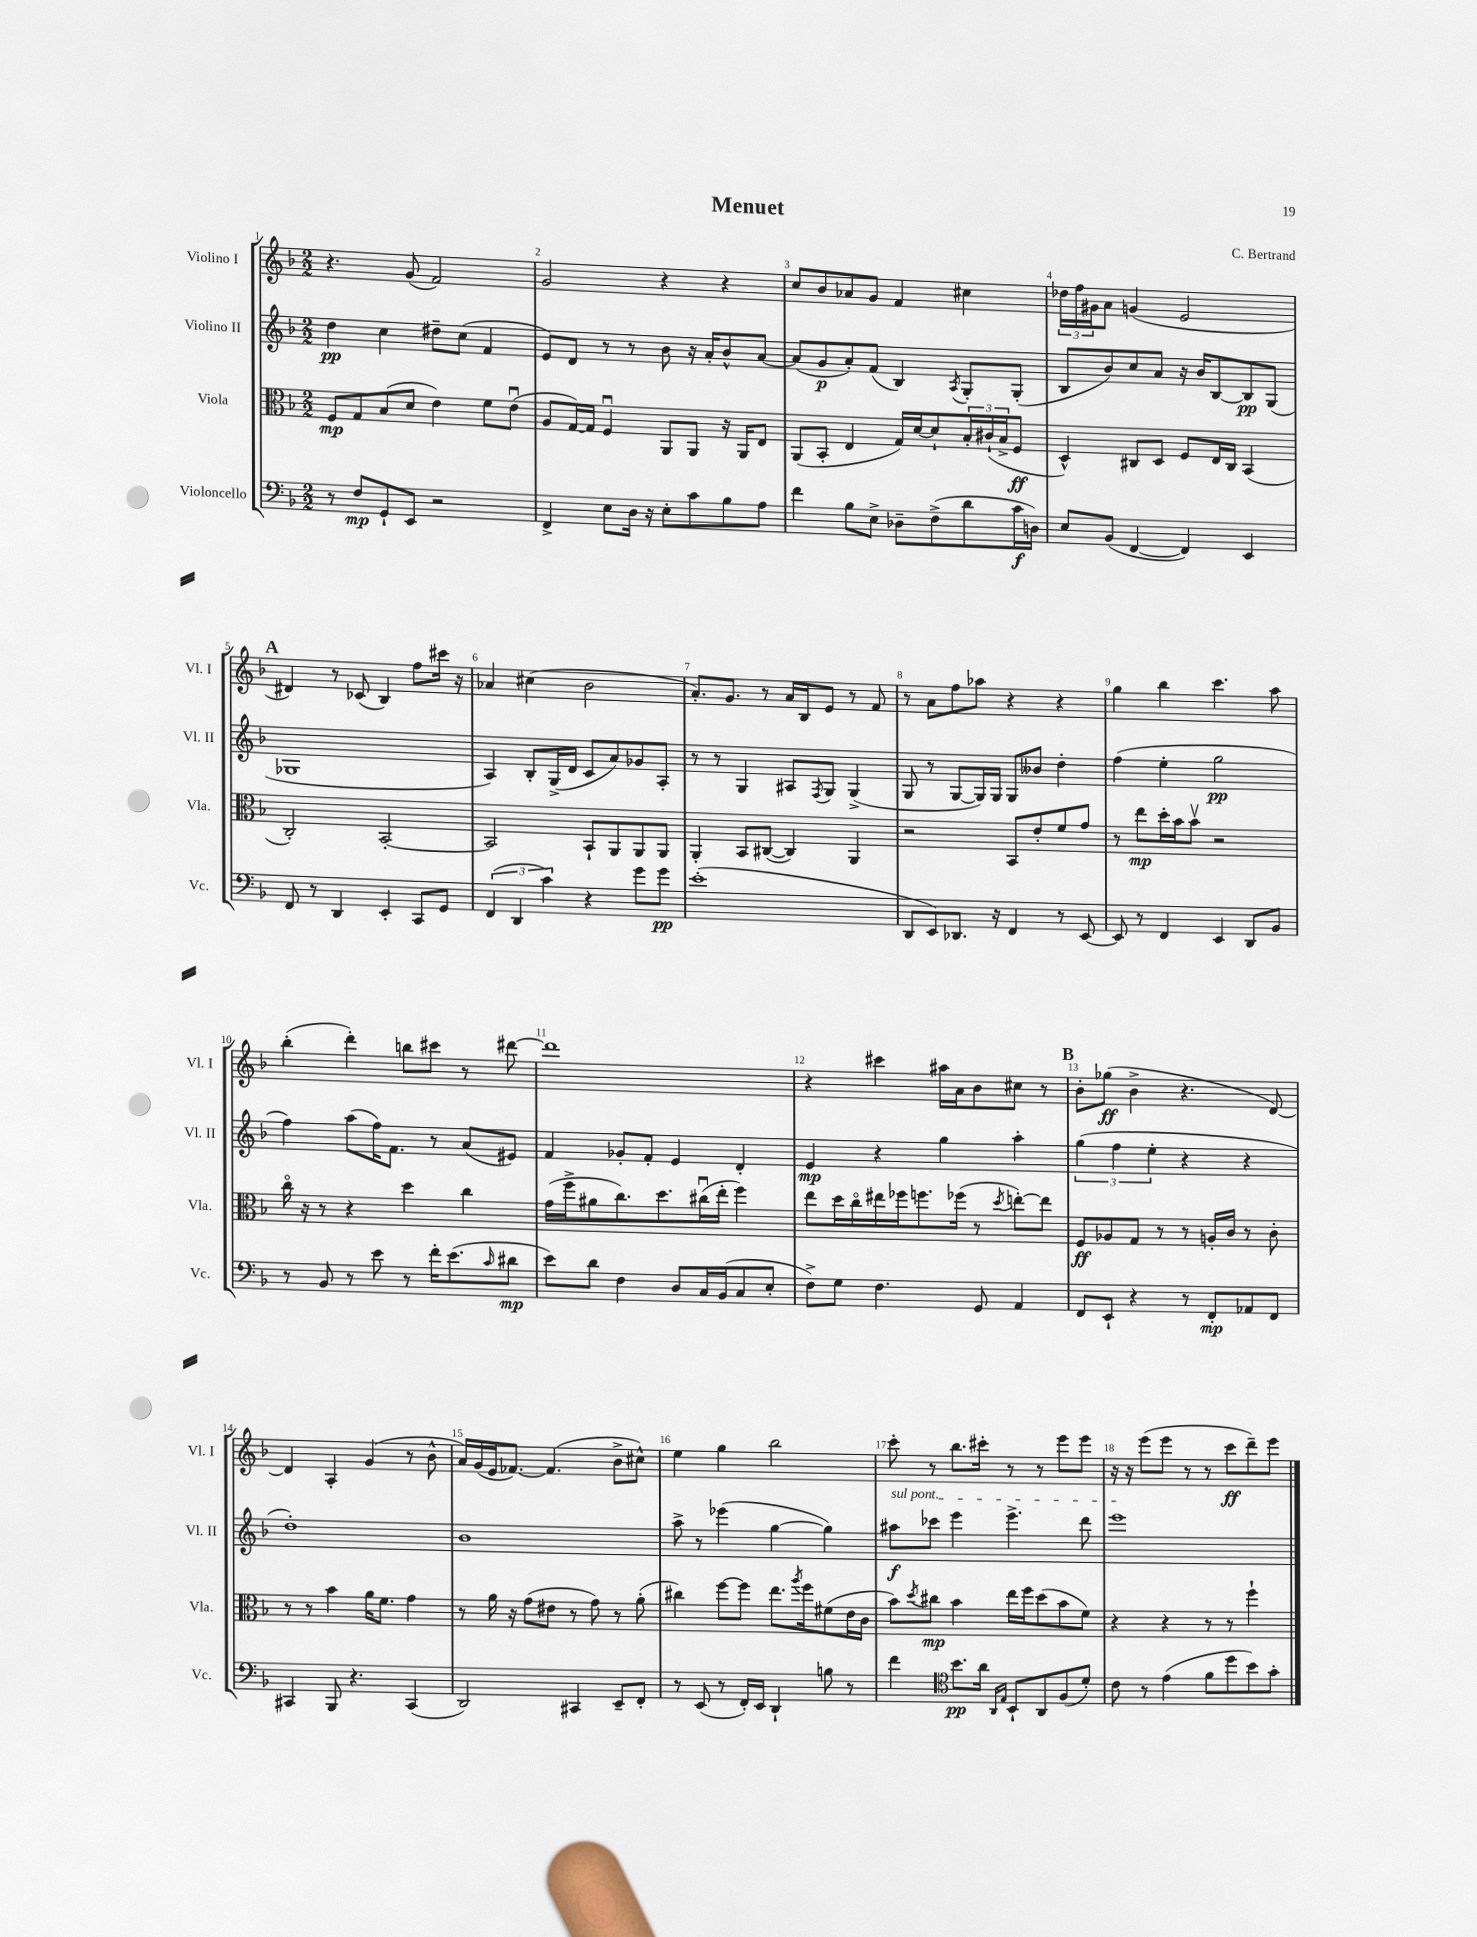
\header { title = "Menuet" composer = "C. Bertrand" }
<<
\new StaffGroup <<
\new Staff = "s0" \with { instrumentName = "Violino I" shortInstrumentName = "Vl. I" } {
    \clef treble \key f \major \numericTimeSignature \time 2/2
    r4. g'8( f'2) |
    g'2 r4 r4 |
    c''8 bes'8 aes'8 g'8 f'4 cis''4 |
    \tuplet 3/2 { des''16 f''16 gis'16 } a'8 g'4( e'2 |
    \mark \markup { \bold "A" } dis'4) r8 ces'8( bes4) f''8 cis'''16 r16 |
    aes'4 cis''4( bes'2 |
    a'8.-.) g'8. r8 a'16 bes16 e'8 r8 f'8 |
    r8 a'8 f''8 aes''8 r4 r4 |
    g''4 bes''4 c'''4. a''8 |
    bes''4-.( d'''4-.) b''8 cis'''8 r8 dis'''8~ |
    dis'''1 |
    r4 cis'''4 ais''16 a'16 bes'8 cis''8 r8 |
    \mark \markup { \bold "B" } bes'8-. ges''8\ff( bes'4-> r4. d'8~) |
    d'4 a4-. g'4( r8 bes'8-^ |
    a'16) g'16( e'16 fes'8.~) fes'4.( bes'8-> cis''8-^) |
    e''4 g''4 bes''2 |
    c'''8-. r8 bes''8. cis'''16-. r8 r8 e'''8 e'''8 |
    r16 r16 e'''8( e'''8 r8 r8 c'''8\ff d'''8--) e'''8 \bar "|." |
}
\new Staff = "s1" \with { instrumentName = "Violino II" shortInstrumentName = "Vl. II" } {
    \clef treble \key f \major \numericTimeSignature \time 2/2
    d''4\pp c''4 dis''8-- c''8( f'4 |
    e'8) d'8 r8 r8 bes'8 r16 a'16-. bes'8-^ a'8~ |
    a'8( g'8\p a'8-.) f'8( bes4) \acciaccatura { a8 } g8-. g8-.( |
    bes8 bes'8) c''8 a'8 r16 bes'16 bes8~ bes8\pp g8( |
    \mark \markup { \bold "A" } ges1 |
    a4) bes8-. g16->( d'16 c'8 a'8) ges'8 a8-. |
    r8 r8 g4 ais8 \acciaccatura { f8 } g8 g4->( |
    g8 r8 g8~ g16) g16 g8 beses'8 d''4-. |
    f''4( e''4-. g''2\pp |
    f''4) a''8( f''16) f'8. r8 a'8( eis'8) |
    f'4 ges'8-. f'8-. e'4 d'4-. |
    e'4\mp r4 g''4 a''4-. |
    \mark \markup { \bold "B" } \tuplet 3/2 { g''4( f''4 e''4-. } r4 r4 |
    d''1-.) |
    bes'1 |
    a''8-> r8 ees'''4( g''4~ g''4) |
    \once \override TextSpanner.bound-details.left.text = \markup { \italic "sul pont." } ais''8\f\startTextSpan ces'''8 e'''4 e'''4.-> d'''8 |
    e'''1\stopTextSpan \bar "|." |
}
\new Staff = "s2" \with { instrumentName = "Viola" shortInstrumentName = "Vla." } {
    \clef alto \key f \major \numericTimeSignature \time 2/2
    f8\mp g8 bes8( d'8 e'4) f'8 e'8\downbow( |
    a8 g16~) g16 f4\downbow a,8 a,8 r16 a,16 e8 |
    a,8( bes,8-. e4 g16) d'16~ d'8-! \tuplet 3/2 { bes16-. cis'16-!( bes16-> } f8\ff |
    d4-^) cis8 d8 f8 e16 cis16 bes,4( |
    \mark \markup { \bold "A" } c2-.) bes,2~-. |
    bes,2 bes,8-! a,8 a,8 a,8 |
    a,4-. bes,8 cis8~( cis4) a,4 |
    r2 bes,8 e'8-. f'8 g'8 |
    r8 e''8\mp d''16-. bes'16 bes'8\upbow r2 |
    c''16\flageolet r16 r8 r4 d''4 c''4 |
    g'16( f''16-> ais'8 c''8.) d''8. cis''16\downbow( e''16-. f''4) |
    e''8 d''16 c''16\flageolet eis''16 fes''16 f''8. fes''16( r8 \acciaccatura { d''8 } e''8~-.) e''8 |
    \mark \markup { \bold "B" } f8\ff aes8 g8 r8 r8 a16-. c'16 r8 c'8-. |
    r8 r8 bes'4 a'16 f'8. g'4 |
    r8 a'16 r16 g'8( eis'8 r8 g'8) r8 a'8-.( |
    cis''4) f''8~ f''8 e''8. \acciaccatura { a''8 } f''16 fis'8( e'16 c'16 |
    bes'8) \acciaccatura { d''8 } cis''8\mp bes'4 e''16 f''16 d''8( bes'8 f'8) |
    r4 r4 r8 r8 f''4-! \bar "|." |
}
\new Staff = "s3" \with { instrumentName = "Violoncello" shortInstrumentName = "Vc." } {
    \clef bass \key f \major \numericTimeSignature \time 2/2
    r8 f8\mp g,8-! e,8 r2 |
    f,4-> e8 d16 r16 e8-. c'8 bes8 a8 |
    f'4 bes8 e8-> des8-- f8->( d'8 c'16\f d16) |
    e8 bes,8( f,4~ f,4) e,4 |
    \mark \markup { \bold "A" } f,8 r8 d,4 e,4-. c,8 g,8 |
    \tuplet 3/2 { f,4( d,4 c'4) } r4 g'8 g'8\pp |
    e'1-.( |
    d,8 e,8) des,8. r16 f,4 r8 e,8~ |
    e,8 r8 f,4 e,4 d,8 bes,8 |
    r8 bes,8 r8 e'8 r8 f'16-. e'8.( \grace { c'16 } dis'8\mp |
    e'8) d'8 f4 d8 c16 bes,16( c8 e8-. |
    f8->) g8 f4. g,8 a,4 |
    \mark \markup { \bold "B" } f,8 e,8-! r4 r8 f,8-.\mp aes,8 f,8 |
    cis,4 bes,,8 r4. cis,4( |
    d,2) cis,4 e,8-- f,8-. |
    r8 e,8( r8 f,16-.) e,16 d,4-! b8 r8 |
    f'4 \clef tenor bes'8.\pp a'16 \grace { a,16 e16 } bes,8-! a,8 f8( d'8-.) |
    c'8 r8 e'4( f'8 d''8 bes'8) g'8-. \bar "|." |
}
>>
>>
\layout { \context { \Score \override BarNumber.break-visibility = ##(#f #t #t) barNumberVisibility = #all-bar-numbers-visible } }
